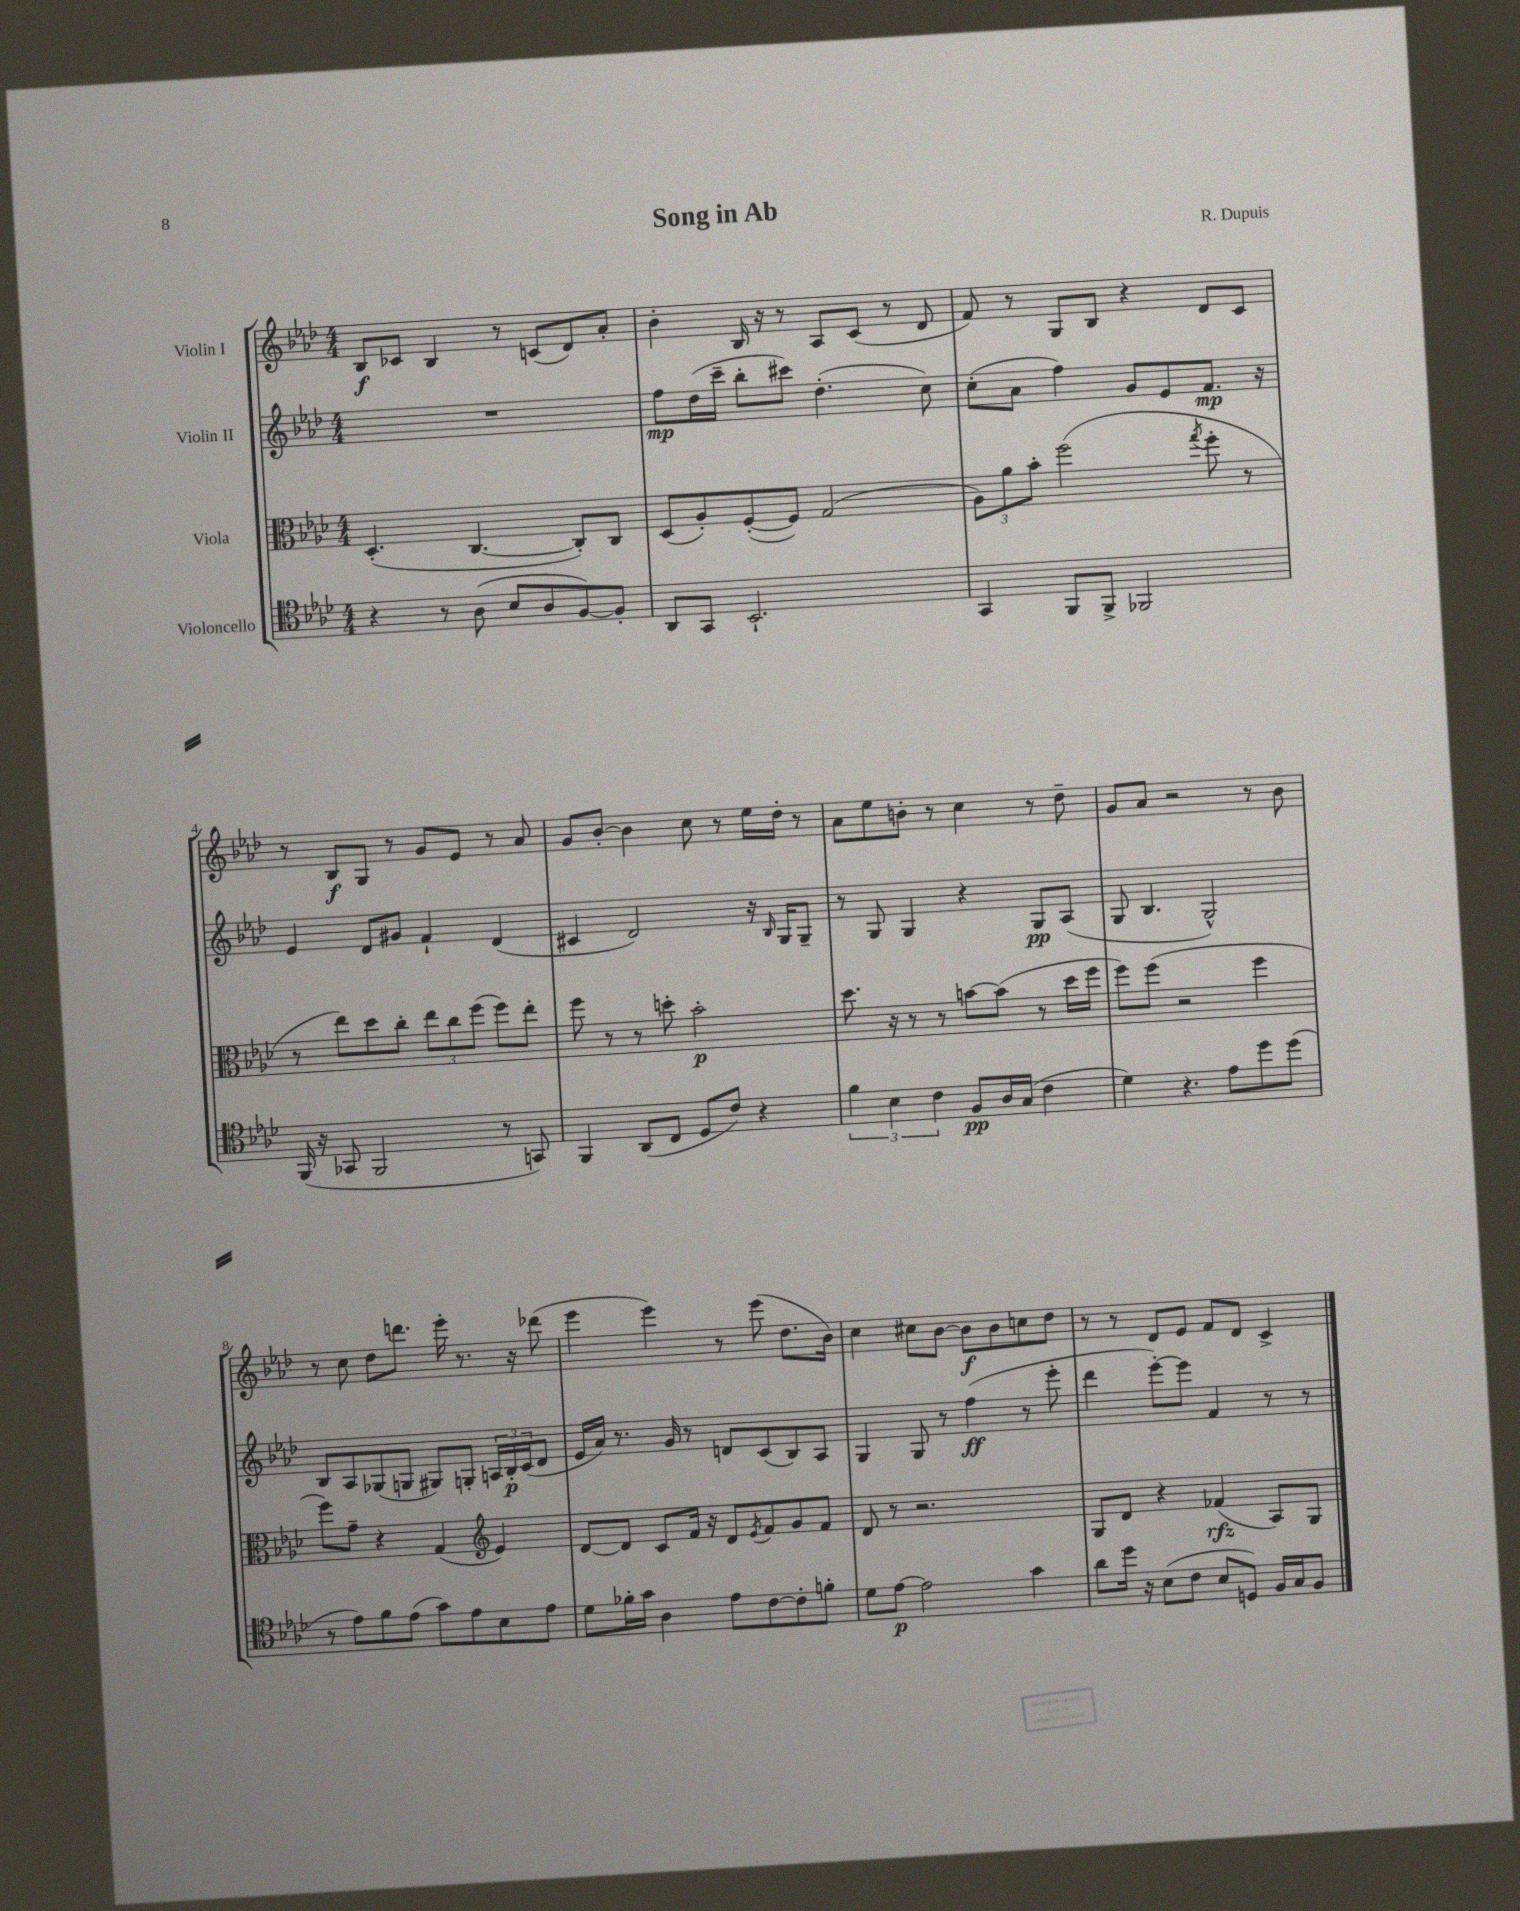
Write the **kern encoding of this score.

**kern	**kern	**kern	**kern
*staff4	*staff3	*staff2	*staff1
*clefC4	*clefC3	*clefG2	*clefG2
*k[b-e-a-d-]	*k[b-e-a-d-]	*k[b-e-a-d-]	*k[b-e-a-d-]
*M4/4	*M4/4	*M4/4	*M4/4
4r	(4.D-'	1r	8B-
.	.	.	8c-
8r	.	.	4B-
(8A-	[4.C	.	.
8B-	.	.	8r
8A-	.	.	(8c
[8F)	8C'])	.	8d-)
8F']	8C	.	8a-'
=	=	=	=
8AA-	(8D-	8ff	4b-'
8GG	8A-')	(16dd-	.
.	.	16ccc~	.
2.BB-`	([8F'	8bb-'	16B-
.	.	.	16r
.	8F])	8ccc#)	8r
.	(2G	(4.dd-'	8A-
.	.	.	(8c
.	.	.	8r
.	.	8cc)	8d-
=	=	=	=
4GG	12A-)	(8cc'	8f)
.	12a-	.	.
.	.	8a-	8r
.	12b-'	.	.
8FF	(2ff	4ff)	8G
8FF^	.	.	8B-
2FF-	.	8g	4r
.	.	8e-	.
.	8qgg	.	.
.	8ff'	8.f	8d-
.	8r	.	8c
.	.	16r	.
=	=	=	=
(16FF	8r	4e-	8r
16r	.	.	.
8GG-	8ee-)	.	8B-
2FF	8dd-	8d-	8G
.	8cc'	8g#	8r
.	12ee-	4f`	8g
.	12cc	.	.
.	.	.	8e-
.	(12ff	.	.
8r	8ff)	(4d-	8r
8GG)	8ee-'	.	8a-
=	=	=	=
4FF	8ff	4c#	8g
.	8r	.	[8b-'
(8AA-	8r	2d-)	4b-]
8C	8dd'	.	.
8D-	2b-'	.	8cc
8c)	.	.	8r
4r	.	16r	16ee-
.	.	16qqB-	.
.	.	16G	16dd-'
.	.	8G~	8r
=	=	=	=
6f	8.dd-	8r	8a-
.	.	8G	8ee-
6B-	.	.	.
.	16r	.	.
.	8r	4G	8b'
6c	.	.	.
.	8r	.	8r
8F	[8b	4r	4cc
16A-	(8b]	.	.
(16G	.	.	.
4c	8r	8G	8r
.	16dd-	(8A-	8dd-~
.	16ff	.	.
=	=	=	=
4d-)	8ff)	8G	8g
.	(8ff	4.B-	8a-
4.r	2r	.	2r
.	.	2G^^)	.
8e-	.	.	.
8dd-	4ff	.	8r
(8dd-	.	.	8b-
=	=	=	=
8r	8ff)	8B-	8r
8e-)	8g~	8A-	8cc
8f	4r	(8G-	8dd-
(8e-	.	8G	8.ddd
8g)	(4G	8G#)	.
.	.	.	16eee-'
8e-	.	8G'	8.r
*	*clefG2	*	*
8B-	4e-)	24A	.
.	.	24B-'	.
.	.	.	16r
.	.	(24c	.
8e-	.	8d-	(8ddd-
=	=	=	=
8d-	[8d-	16e-	4eee-
.	.	16a-)	.
16f-'	8d-]	8.r	.
16g	.	.	.
4A-	8c	.	4eee-)
.	.	16g	.
.	16f	8r	.
.	16r	.	.
8e-	8d-	8d	8r
.	8qe-	.	.
[8c	8f	(8c	(8eee-
8c']	8g	8B-)	8.dd-
8f'	8f	8A-	.
.	.	.	16b-)
=	=	=	=
8d-	8d-	4G	4cc
[8e-	8r	.	.
2e-]	2.r	8G	8cc#
.	.	8r	[8b-
.	.	(4ff	8b-]
.	.	.	8b-
4g	.	8r	8cc
.	.	8eee-'	8dd-
=	=	=	=
8a-	8G	4ddd-	8r
16dd-	8d-	.	8r
16r	.	.	.
(8B-	4r	[8eee-')	8d-
8c	.	8eee-]	8e-
8B-	(4f-	4f	8f
8D)	.	.	8d-
16F	8A-)	8r	4c^
16G	.	.	.
8F	8G	8r	.
==	==	==	==
*-	*-	*-	*-
